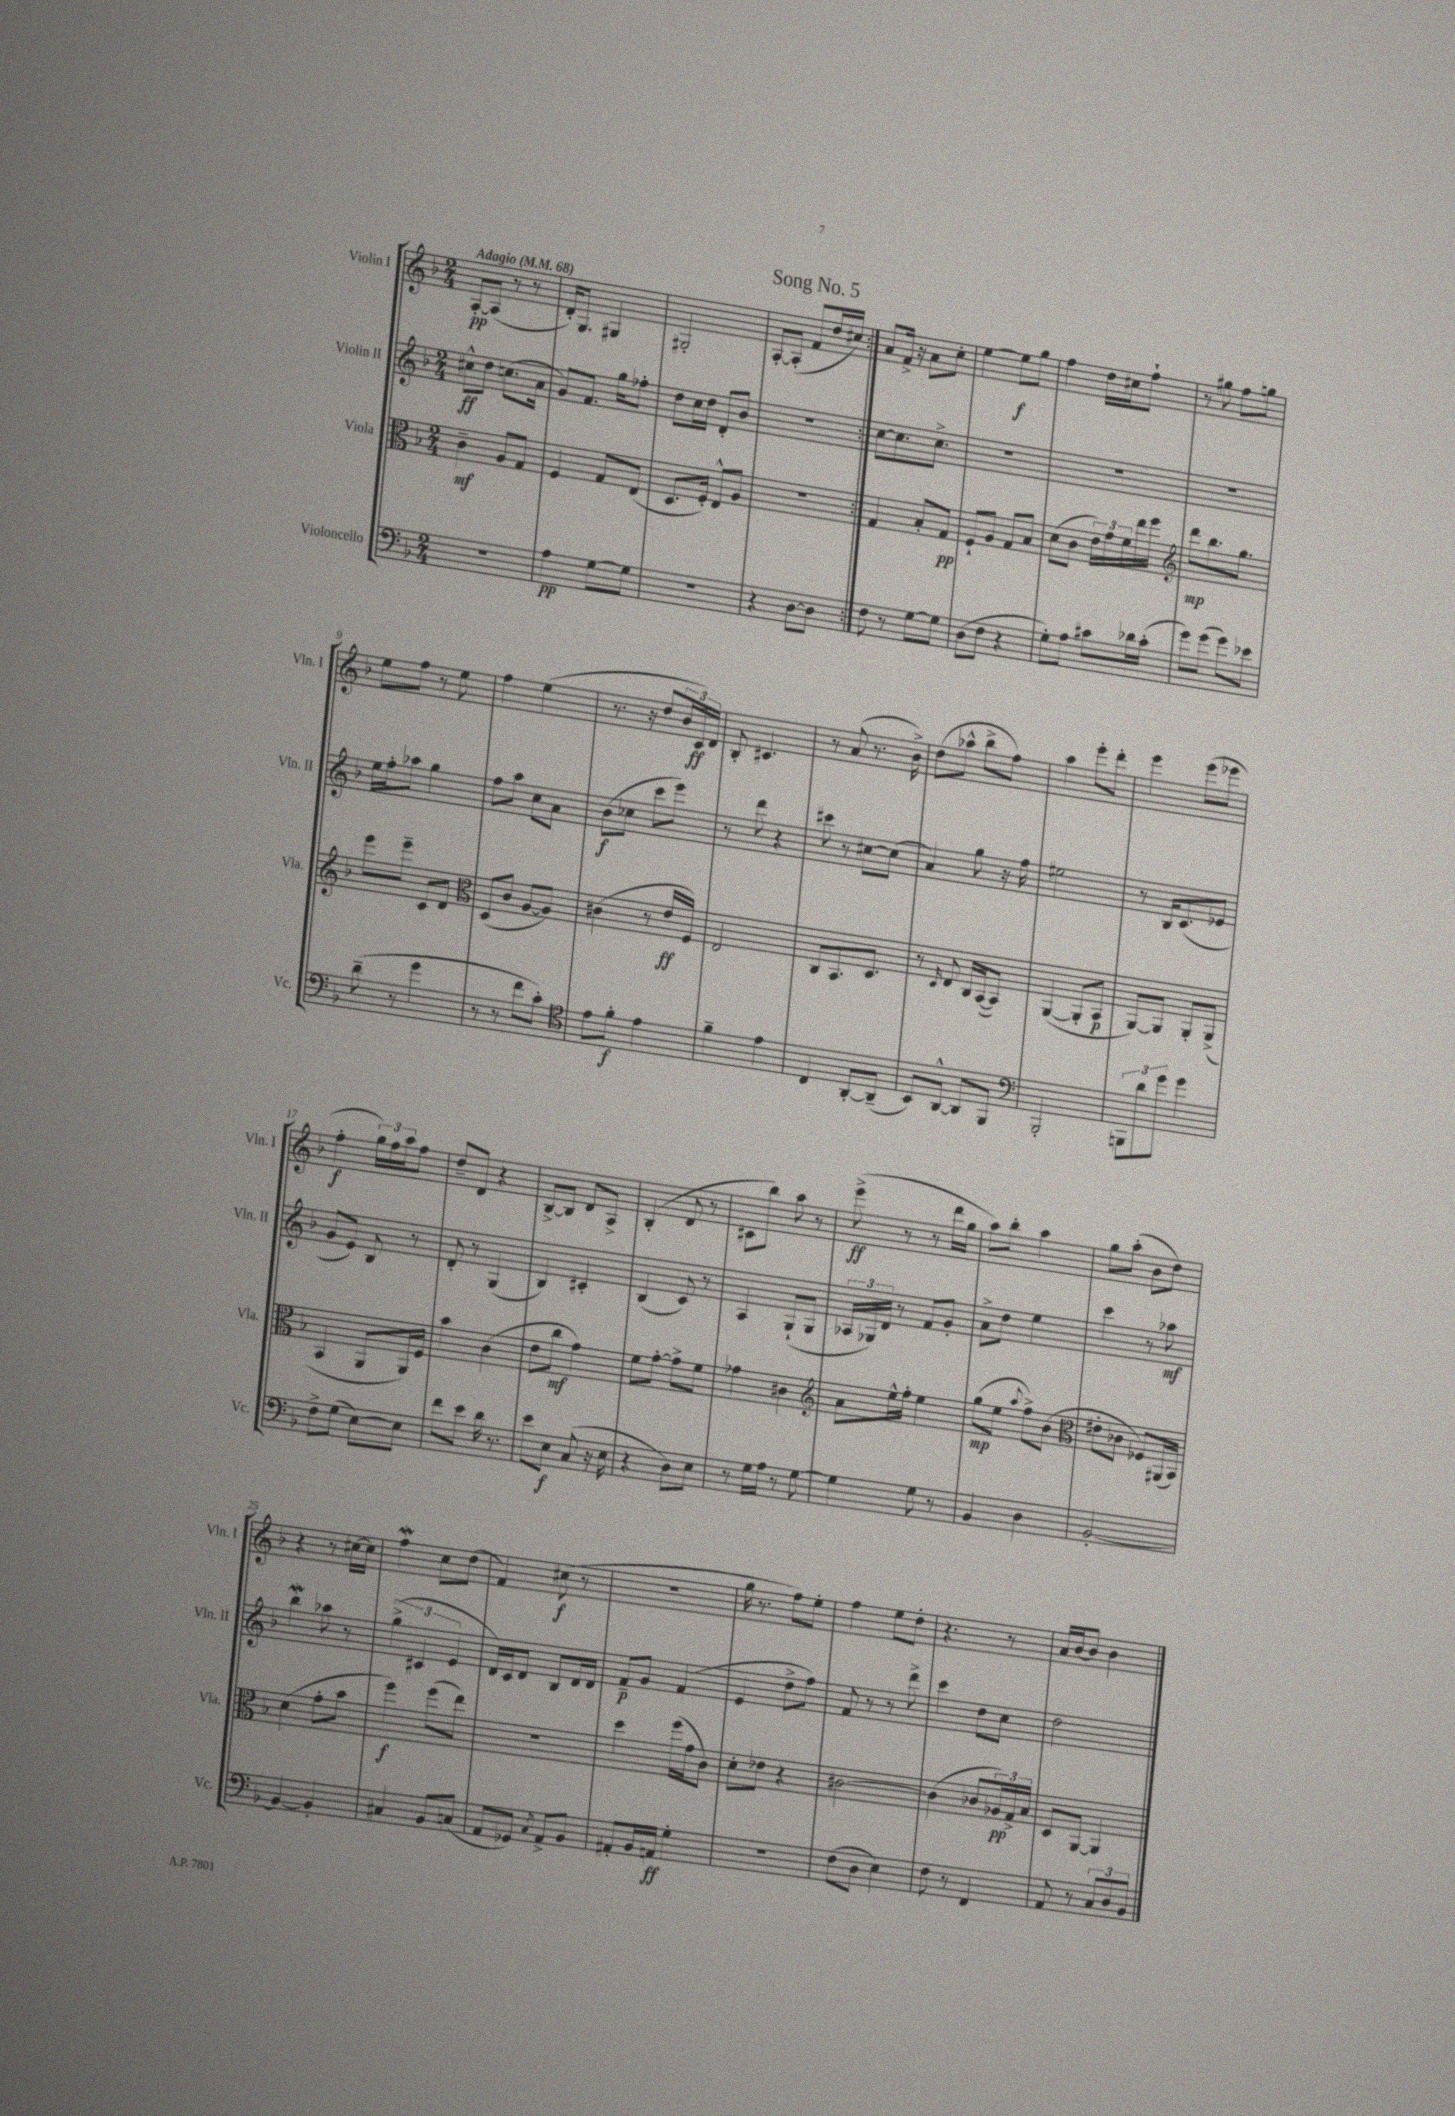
\header { title = "Song No. 5" }
<<
\new StaffGroup <<
\new Staff = "s0" \with { instrumentName = "Violin I" shortInstrumentName = "Vln. I" } {
    \clef treble \key f \major \numericTimeSignature \time 2/4 \tempo "Adagio" 4 = 68
    \repeat volta 2 { a8~-.\pp a8( r8 r8 |
    d'16-.) g8. gis4 |
    gis2-. |
    a8~-. a8-.( f'8 d''16 cis''16) | }
    a'8 f'16-> r16 a'8 c''8-. |
    e''4~ e''8\f g''8 |
    f''4 d''16 cis''16 f''8-! |
    r8 gis''8 f''8 g''8 |
    e''8 f''8 r8 e''8 |
    f''4 e''4( |
    r8. r16 d''8 \tuplet 3/2 { bes'16 c'16\ff) d'16 } |
    bes8-. cis'4. |
    r8 a'8( r8. bes'16->) |
    d''8( aes''8-^ bes''8-> f''8) |
    a''4 e'''8-. d'''8-. |
    e'''4 e'''8( ees'''8 |
    f''4-.\f \tuplet 3/2 { g''16) f''16 a''16 } f''8 |
    d''8-- d'8 r4 |
    bes8~-> bes8 d'8 a8-> |
    bes4-.( d'8 r8 |
    cis'8 bes''8) a''8 r8 |
    e'''8->\ff( r8 r8 d'''16 g''16 |
    a''8) bes''8-. a''4 |
    g''8 a''8-.( bes'8 d''8) |
    r4 r8 cis''16~ cis''16 |
    f''4\mordent c''8 d''8( |
    f'4) cis''8\f( r8 |
    r2 |
    g''16 r8. f''8) e''8-. |
    f''4 e''8 d''8-. |
    r4. r8 |
    a'16 bes'16~ bes'8 bes'4 \bar "|." |
}
\new Staff = "s1" \with { instrumentName = "Violin II" shortInstrumentName = "Vln. II" } {
    \clef treble \key f \major \numericTimeSignature \time 2/4
    \repeat volta 2 { cis''8-^\ff d''8 c''8.( a'16 |
    g'8) f'8. g''16 fes''8-. |
    d''8 c''16 d''16 d'8-. bes'8 |
    R2 | }
    c''8~ c''8. c''8.-> |
    R2 |
    R2 |
    R2 |
    e''16 f''16-. aes''8 g''4 |
    f''8 a''8 c''8 a'8 |
    bes'8\f( ces''8 c'''8 e'''8) |
    r8 d'''8 r4 |
    cis'''8 r8 cis''8~ cis''8( |
    a'4) g''8 r16 f''16 |
    eis''2 |
    r8 bes16 c'8.( ees'8 |
    g'8 e'8) bes8 r8 |
    d'8-. r8 g4( |
    bes4) cis'4-. |
    bes4( c'8) r8 |
    a4 g8-!( g8 |
    \tuplet 3/2 { aes16 ges16) d'16 } r8 f'8 g'8-. |
    a'8-> d''8 e''4 |
    c'''4 r8 aes''8\mf |
    bes''4\mordent aes''8 r8 |
    \tuplet 3/2 { g''4->( cis'4 e'4 } |
    d'16) c'16 d'8 bes8 d'16 d'16 |
    f'8--\p g'8 f'4( |
    e'4 d''8-> f''8) |
    f'8 r8 r8 d'''8-> |
    c'''4 d''8 c''8 |
    d''2 \bar "|." |
}
\new Staff = "s2" \with { instrumentName = "Viola" shortInstrumentName = "Vla." } {
    \clef alto \key f \major \numericTimeSignature \time 2/4
    \repeat volta 2 { c'4--\mf a8 g8 |
    f4 g8 e8( |
    d8. f16-.) e8-^ a8 |
    R2 | }
    g4 bes8-. g8\pp |
    f8-! a8 g8 bes8 |
    d'8( c'8 \tuplet 3/2 { e'16) g'16 f'16 } e''16 f''16 |
    \clef treble d'''8\mp bes''8. g''8. |
    e'''8 e'''8-- c'8 d'8 |
    \clef alto d8( c'8 a8~ a8) |
    cis'4( r8 e'16\ff f16) |
    e2 |
    c8 bes,8. d8. |
    r8 \grace { d16 } e8 c16 bes,16~( bes,8) |
    a,4~( a,8-. bes,8\p |
    a,8~) a,8 a,8-. a,8->( |
    bes,4 a,8 a,16) f16 |
    bes'4 c'4( |
    e'8 c''8\mf g'4) |
    f'8 g'8~-. g'8-> f'8 |
    ges'4 cis'4 |
    \clef treble a'8 e''16-^ f''16-. e''4 |
    g''8\mp( e''8 \appoggiatura { a''8 } f''8->) bes'8( |
    \clef alto eis'8-. ces'8 fes8) ais,16( bes,16) |
    d'4( g'8-. bes'8 |
    f''4\f) f''8( e''8) |
    r2 |
    d''4 f''16( g'16 c'8) |
    d'8-. ees'8 r4 |
    cis'2~ |
    cis'4( ces'8 \tuplet 3/2 { aes16\pp) g16-> bes16 } |
    d8 a,8~ a,4 \bar "|." |
}
\new Staff = "s3" \with { instrumentName = "Violoncello" shortInstrumentName = "Vc." } {
    \clef bass \key f \major \numericTimeSignature \time 2/4
    \repeat volta 2 { R2 |
    a4\pp g8~ g8 |
    R2 |
    r4 d8~ d8 | }
    f8 r8 g8~ g8 |
    d8( f8 r4 |
    g8-.) a8 cis'8 des'16 cis'16-.( |
    g'8) g'8( g'8) ees'8 |
    d'8--( r8 g'4 |
    r8 r8 f'8 c'8-.) |
    \clef tenor e'8 f'8-.\f e'4 |
    f'4-- e'4 |
    c4 a,8~-. a,8--( |
    bes,8) a,8~-^ a,8 f,8 |
    \clef bass bes,,2-. |
    \tuplet 3/2 { b,,8 d'8 g'8 } g'4 |
    f8-> g8( e8~) e8 |
    f'8 e'8 d'16 r8. |
    e'8 e8\f c8( r16 e16 |
    r4 d8) e8 |
    r8 g16 a16 r8 g8~ |
    g4 g8 r8 |
    bes,4 d4 |
    bes,2~-. |
    bes,4~ bes,4-. |
    cis4 bes,8 c8( |
    a,8 ges,8) \acciaccatura { c8 } a,8-> bes,8 |
    ais,8-. bes,16 a,16\ff g4-. |
    r2 |
    f8( d8 e4) |
    f8 r8 f,4 |
    a,8 r8 \tuplet 3/2 { c8 d8 bes,8 } \bar "|." |
}
>>
>>
